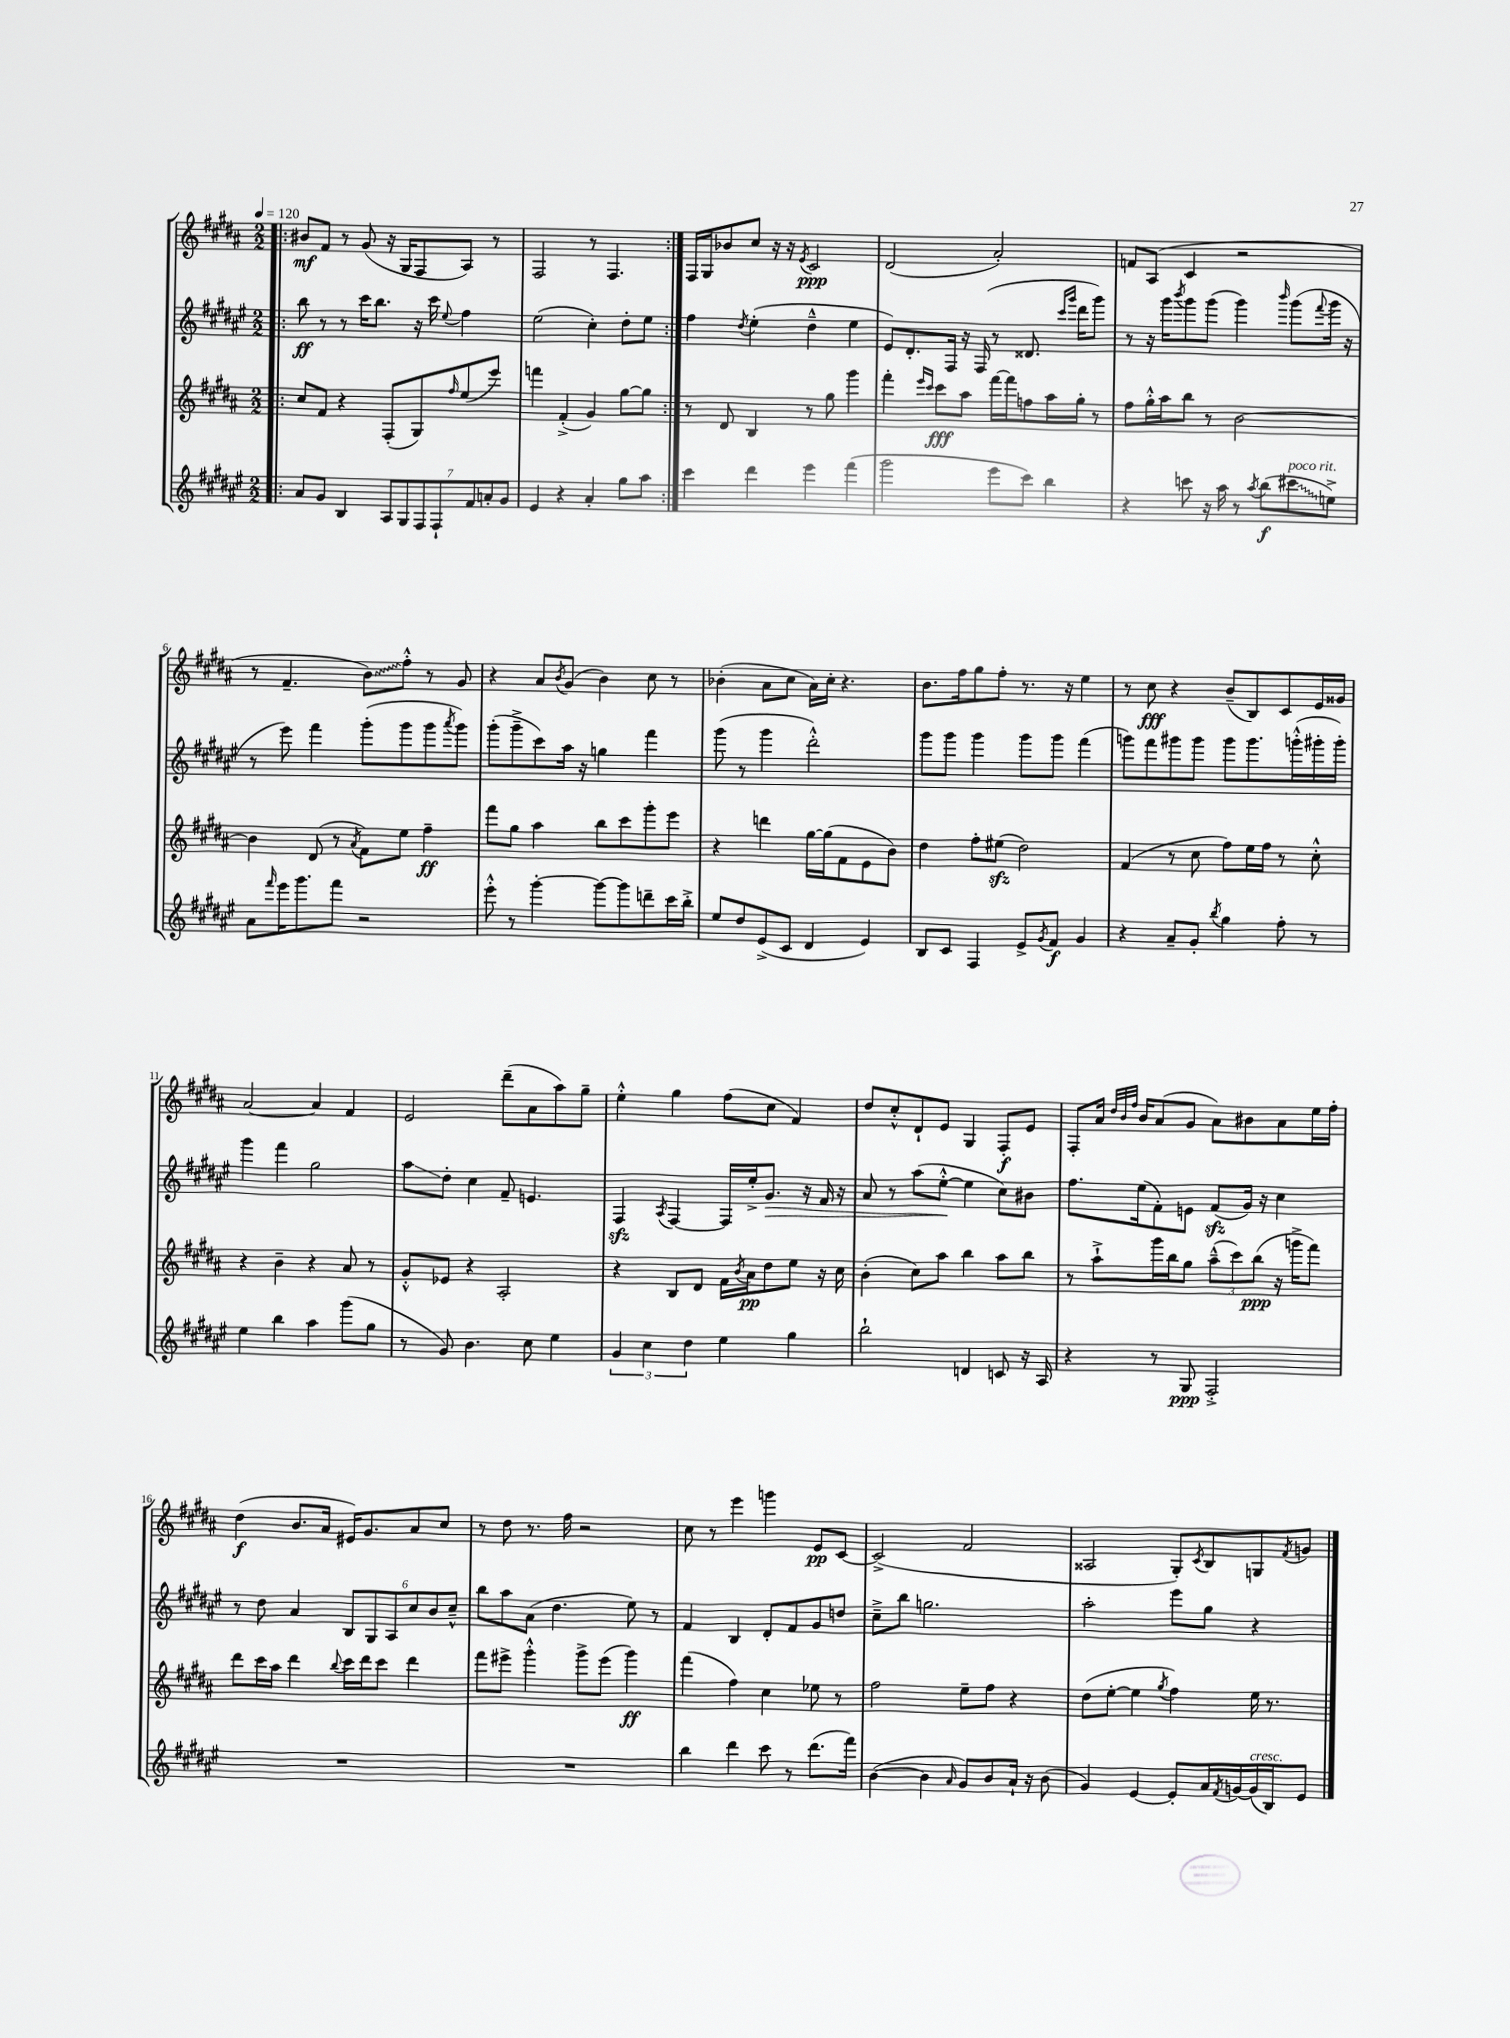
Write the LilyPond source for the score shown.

<<
\new StaffGroup <<
\new Staff = "s0" {
    \clef treble \key b \major \numericTimeSignature \time 2/2 \tempo 4 = 120
    \repeat volta 2 { \bar ".|:" bis'8\mf fis'8 r8 gis'8( r16 gis16 fis8 ais8) r8 |
    fis2 r8 fis4. | }
    fis16 gis16 bes'8 cis''8 r16 r16 \acciaccatura { e'8 } cis'2\ppp |
    dis'2( ais'2-.) |
    f'8 ais8( cis'4 r2 |
    r8 fis'4.-- \once \override Glissando.style = #'zigzag b'8\glissando) fis''8-.-^ r8 gis'8 |
    r4 ais'8 \acciaccatura { b'8 } gis'8( b'4) cis''8 r8 |
    bes'4-.( ais'8 cis''8 ais'16) cis''16-. r4. |
    b'8. fis''16 gis''8 fis''8-. r8. r16 e''4 |
    r8 cis''8\fff r4 b'8--( b8) cis'8 e'16 gisis'16 |
    ais'2~ ais'4 fis'4 |
    e'2 dis'''8--( ais'8 ais''8) gis''8-- |
    e''4-.-^ gis''4 fis''8( cis''8 fis'4) |
    dis''8 cis''8-.-^ dis'8-! e'8 gis4 fis8-.\f e'8 |
    fis8-. ais'16 \grace { dis''32 b'32 fis''32 } b'16 ais'8( gis'8 ais'8) bis'8 ais'8 e''16 fis''16-. |
    dis''4\f( b'8. ais'16 eis'16) gis'8. ais'8 cis''8 |
    r8 dis''8 r8. fis''16 r2 |
    cis''8 r8 e'''4 g'''4 e'8\pp cis'8~ |
    cis'2->( fis'2 |
    aisis2 gis8-.) \acciaccatura { cis'8 } b8 g8 \acciaccatura { fis'8 } g'8 \bar "|." |
}
\new Staff = "s1" {
    \clef treble \key fis \major \numericTimeSignature \time 2/2
    \repeat volta 2 { \bar ".|:" b''8\ff r8 r8 cis'''16 b''8. r16 cis'''16 \appoggiatura { eis''8 } fis''4 |
    eis''2( cis''4-.) dis''8-. eis''8 | }
    fis''4 \acciaccatura { dis''8 } eis''4-.( dis''4---^ eis''4 |
    eis'8) dis'8.-. fis16 r16 fis16( r8 disis'8. \grace { cis'''16 gis'''16 } dis'''16 gis'''8) |
    r8 r16 gis'''16 \acciaccatura { b'''8 } gis'''8 gis'''8( gis'''4) \grace { b'''16 } gis'''8( \appoggiatura { fis'''8 } gis'''16 r16 |
    r8 eis'''8) fis'''4 gis'''8-.( gis'''8 gis'''8 \acciaccatura { ais'''8 } gis'''8) |
    gis'''8-.( gis'''8---> cis'''8) ais''16 r16 g''4 fis'''4 |
    gis'''8( r8 gis'''4 dis'''2-.-^) |
    gis'''8 gis'''8 gis'''4 gis'''8 gis'''8 fis'''4( |
    g'''8) fis'''8 gis'''8 gis'''8 gis'''8 gis'''8. g'''16-.-^( gis'''16-. gis'''16-.) |
    gis'''4 fis'''4 gis''2 |
    ais''8\glissando dis''8-. cis''4 fis'8-- e'4. |
    fis4\sfz \acciaccatura { ais8 } fis4~ fis16 eis''16-.-> gis'8.\> r16 fis'16 r16 |
    ais'8 r8 ais''8( eis''8~-.-^\! eis''4 cis''8) bis'8 |
    fis''8. eis''16( fis'8-.) e'8 fis'8\sfz( gis'16) r16 cis''4 |
    r8 dis''8 ais'4 \tuplet 6/4 { b8 gis8 ais8 cis''8 b'8 cis''8---^ } |
    b''8 ais''8 ais'8( dis''4. eis''8) r8 |
    fis'4 b4 dis'8-. fis'8 gis'8 d''8 |
    cis''8---> b''8 g''2. |
    ais''2-. eis'''8 gis''8 r4 \bar "|." |
}
\new Staff = "s2" {
    \clef treble \key b \major \numericTimeSignature \time 2/2
    \repeat volta 2 { \bar ".|:" cis''8 fis'8 r4 fis8-.( gis8) \grace { fis''16 } e''8( e'''8) |
    f'''4 fis'4-.->( gis'4) gis''8~ gis''8 | }
    r8 dis'8 b4 r8 gis''8 gis'''4 |
    fis'''4-. \grace { e'''16 cis'''16 } cis'''8\fff ais''8 fis'''16~ fis'''16 f''8 ais''16 gis''16-. r8 |
    fis''8 gis''16-.-^ ais''16 b''8 r8 b'2~ |
    b'4 dis'8( r8 \acciaccatura { ais'8 } fis'8) e''8 fis''4--\ff |
    fis'''8 gis''8 ais''4 b''8 cis'''8 gis'''8-. e'''8 |
    r4 d'''4 gis''16~ gis''16( fis'8 e'8 b'8) |
    dis''4 fis''8-. eis''8\sfz( dis''2) |
    fis'4( r8 cis''8 fis''8) e''16 fis''16 r8 cis''8-.-^ |
    r4 b'4-- r4 ais'8 r8 |
    gis'8-.-^ ees'8 r4 ais2-. |
    r4 b8 dis'8 fis'16 \acciaccatura { b'8 } ais'16\pp dis''8 e''8 r16 cis''16 |
    b'4-.( cis''8) ais''8 b''4 ais''8 b''8 |
    r8 ais''8-!-> gis'''16 b''16 gis''8 \tuplet 3/2 { ais''8---^( cis'''8) b''8\ppp( } r16 g'''16-> fis'''8) |
    dis'''8 cis'''16 ais''16 dis'''4 \appoggiatura { b''8 } cis'''16 dis'''16 cis'''8 dis'''4 |
    fis'''8 eis'''8-> gis'''4-.-^ gis'''8-> eis'''8( gis'''4\ff) |
    fis'''4( fis''4) cis''4 ees''8 r8 |
    fis''2 e''8-- fis''8 r4 |
    dis''8( e''8~-. e''4 \acciaccatura { gis''8 } fis''4) e''16 r8. \bar "|." |
}
\new Staff = "s3" {
    \clef treble \key fis \major \numericTimeSignature \time 2/2
    \repeat volta 2 { \bar ".|:" ais'8 gis'8 b4 \tuplet 7/4 { ais8 gis8 fis8 fis8-! fis'8 a'8-. gis'8 } |
    eis'4 r4 ais'4-. gis''8 ais''8 | }
    cis'''4 dis'''4 eis'''4 fis'''4( |
    gis'''2 eis'''8 cis'''8) b''4 |
    r4 c'''8 r16 ais''16 r8 \acciaccatura { ais''8 } b''8\f( \once \override Glissando.style = #'zigzag cis'''8\glissando^\markup { \italic "poco rit." } e''8->) |
    ais'8 \grace { fis'''16 } eis'''16 gis'''8. fis'''8 r2 |
    eis'''8-.-^ r8 gis'''4~-. gis'''8~ gis'''8 d'''8-- cis'''16 b''16-.-> |
    eis''8 dis''8 eis'8->( cis'8 dis'4 eis'4) |
    b8 cis'8 fis4 eis'8-> \acciaccatura { gis'8 } fis'8\f gis'4 |
    r4 ais'8-- gis'8-. \acciaccatura { b''8 } gis''4 fis''8-. r8 |
    eis''4 b''4 ais''4 gis'''8( gis''8 |
    r8 gis'8) b'4. cis''8 eis''4 |
    \tuplet 3/2 { gis'4 cis''4 dis''4 } eis''4 gis''4 |
    b''2-! d'4 c'8 r16 ais16 |
    r4 r8 gis8\ppp fis2-.-> |
    R1 |
    R1 |
    b''4 dis'''4 cis'''8 r8 dis'''8.( fis'''16) |
    b'4~( b'4 \grace { ais'16 } gis'8) b'8 ais'16-! r16 b'8( |
    gis'4) eis'4~ eis'8-. ais'16 \acciaccatura { fis'8 } g'16~ g'16^\markup { \italic "cresc." }( b16) eis'8 \bar "|." |
}
>>
>>
